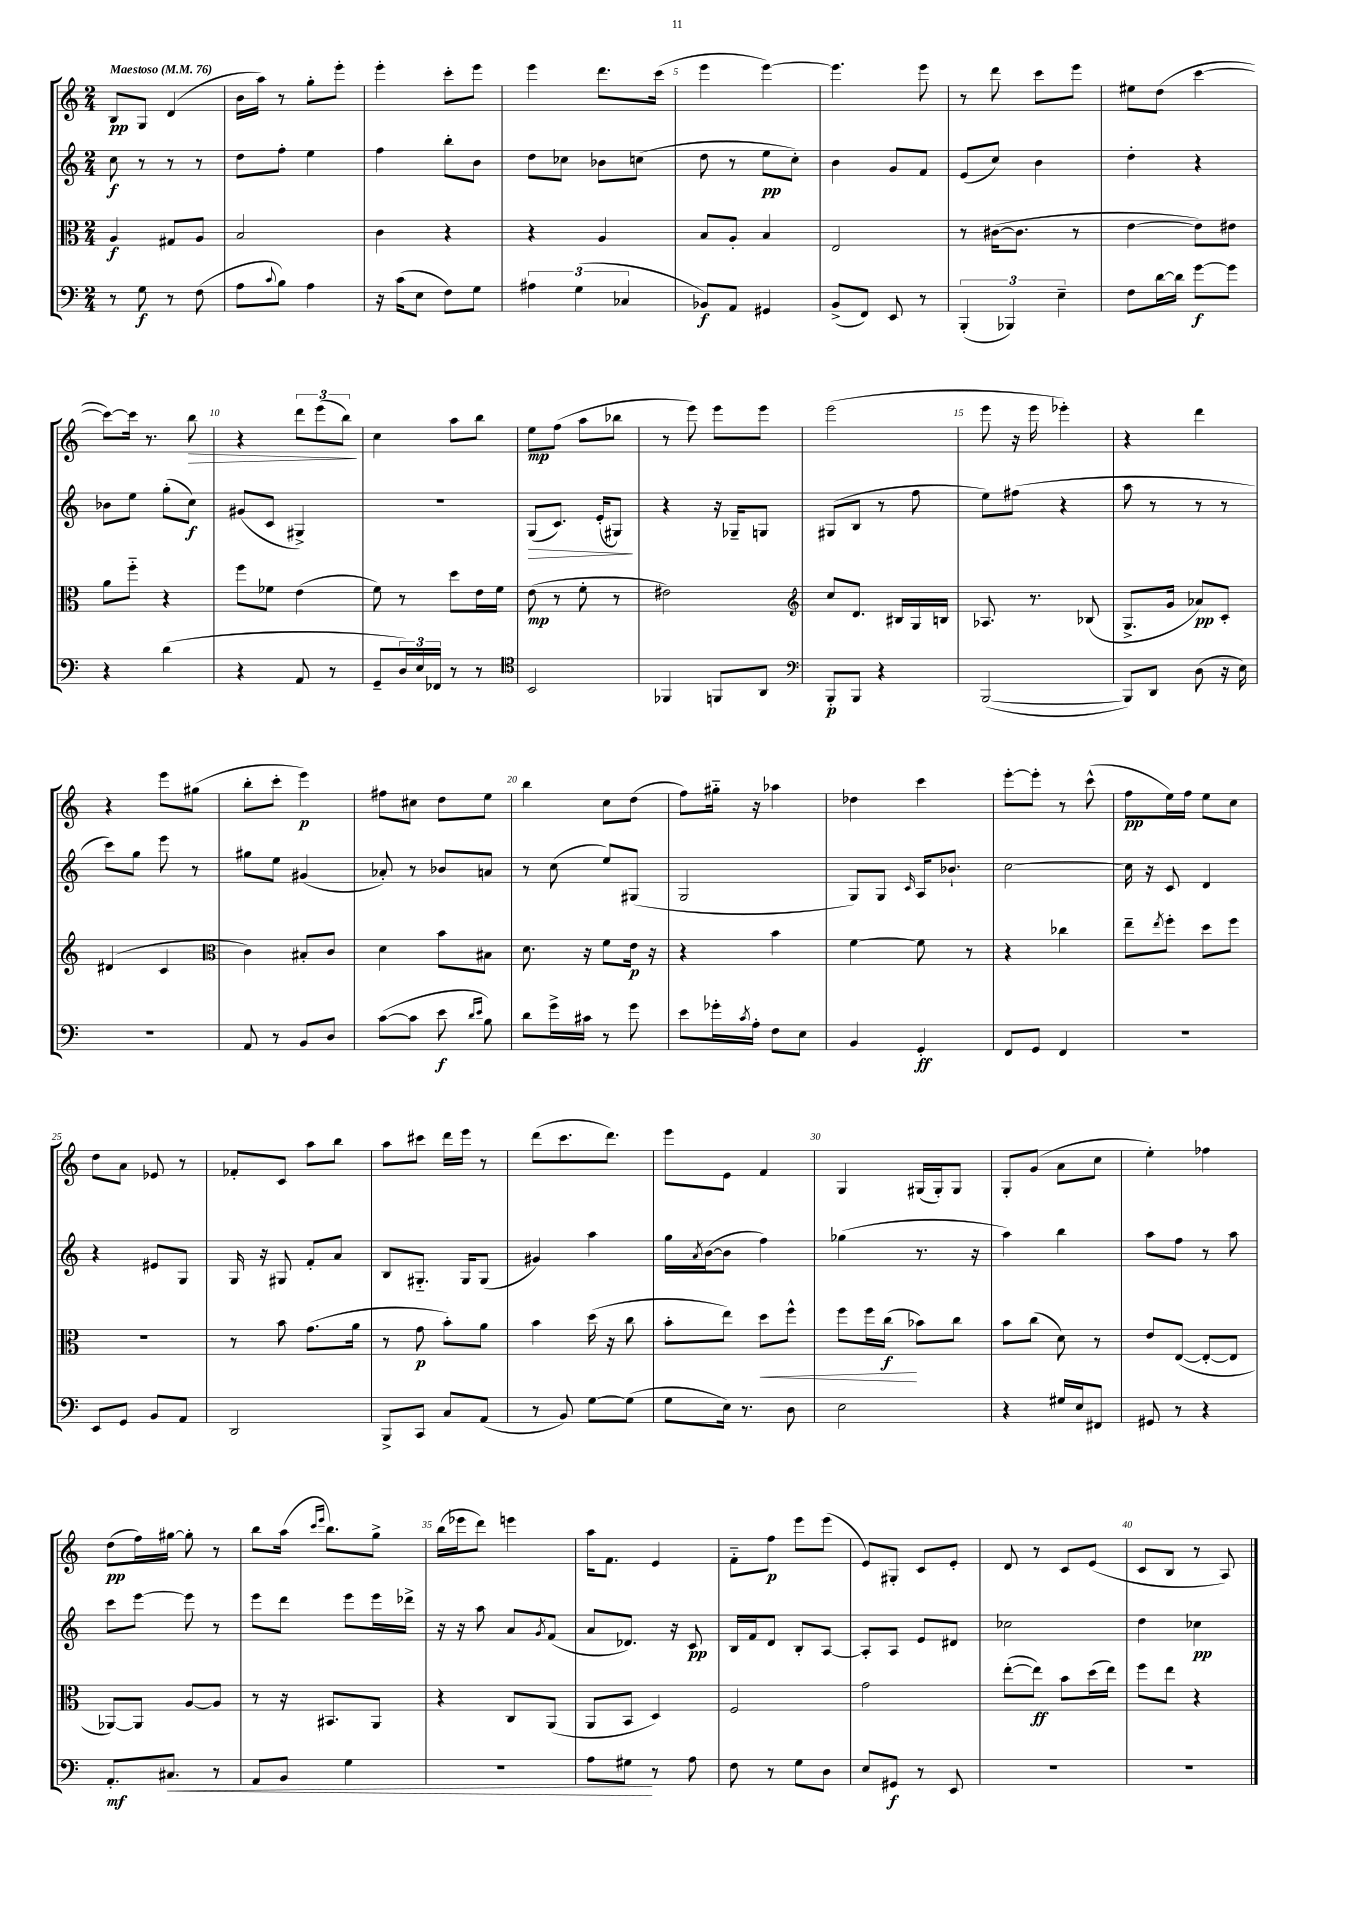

**kern	**dynam	**kern	**dynam	**kern	**dynam	**kern	**dynam
*part4	*part4	*part3	*part3	*part2	*part2	*part1	*part1
*staff4	*staff4	*staff3	*staff3	*staff2	*staff2	*staff1	*staff1
*clefF4	*	*clefC3	*	*clefG2	*	*clefG2	*
*k[]	*	*k[]	*	*k[]	*	*k[]	*
*M2/4	*	*M2/4	*	*M2/4	*	*M2/4	*
*MM76	*	*MM76	*	*MM76	*	*MM76	*
=1	=1	=1	=1	=1	=1	=1	=1
!	!	!	!	!	!	!LO:TX:a:B:t=Maestoso	!
8r	.	4A/	f	8cc\	f	8B/L	pp
8G\	f	.	.	8r	.	8G/J	.
8r	.	8G#X/L	.	8r	.	(4d/	.
(8F\	.	8A/J	.	8r	.	.	.
=2	=2	=2	=2	=2	=2	=2	=2
8A\L	.	2B/	.	8dd\L	.	16b\LL	.
.	.	.	.	.	.	16aa\JJ)	.
8qqc/	.	.	.	.	.	.	.
8B\J)	.	.	.	8ff'\J	.	8r	.
4A\	.	.	.	4ee\	.	8gg'\L	.
.	.	.	.	.	.	8eee'\J	.
=3	=3	=3	=3	=3	=3	=3	=3
16r	.	4c\	.	4ff\	.	4eee'\	.
(16c\KL	.	.	.	.	.	.	.
8E\J	.	.	.	.	.	.	.
8F\L)	.	4r	.	8bb'\L	.	8ccc'\L	.
8G\J	.	.	.	8b\J	.	8eee\J	.
=4	=4	=4	=4	=4	=4	=4	=4
6A#X\	.	4r	.	8dd\L	.	4eee\	.
.	.	.	.	8cc-X\J	.	.	.
(6G\	.	.	.	.	.	.	.
.	.	4A/	.	8b-X\L	.	8.ddd\L	.
6C-X/	.	.	.	.	.	.	.
.	.	.	.	(8ccn\J	.	.	.
.	.	.	.	.	.	(16ccc\Jk	.
=5	=5	=5	=5	=5	=5	=5	=5
8BB-X/L)	f	8B/L	.	8dd\	.	4eee\	.
8AA/J	.	8A'/J	.	8r	.	.	.
4GG#X/	.	4B/	.	8ee\L	pp	[4eee\)	.
.	.	.	.	8cc'\J)	.	.	.
=6	=6	=6	=6	=6	=6	=6	=6
(8BB^/L	.	2E/	.	4b\	.	4.eee\]	.
8FF/J)	.	.	.	.	.	.	.
8EE/	.	.	.	8g/L	.	.	.
8r	.	.	.	8f/J	.	8eee\	.
=7	=7	=7	=7	=7	=7	=7	=7
(6BBB'/	.	8r	.	(8e/L	.	8r	.
.	.	([16c#X\KL	.	8cc/J)	.	8ddd\	.
6BBB-X/)	.	.	.	.	.	.	.
.	.	8.c#\J]	.	.	.	.	.
.	.	.	.	4b\	.	8ccc\L	.
6E~\	.	.	.	.	.	.	.
.	.	8r	.	.	.	8eee\J	.
=8	=8	=8	=8	=8	=8	=8	=8
8F\L	.	[4e\	.	4dd'\	.	8ee#X\L	.
[16d\L	.	.	.	.	.	(8dd\J	.
16d\JJ]	.	.	.	.	.	.	.
[8g\L	f	8e\L])	.	4r	.	[4ccc\	.
8g\J]	.	8e#X\J	.	.	.	.	.
!!LO:LB:g=z
=9	=9	=9	=9	=9	=9	=9	=9
4r	.	8a\L	.	8b-X\L	.	8ccc\L_)	.
.	.	8ff\J	.	8ee\J	.	16ccc\Jk]	.
.	.	.	.	.	.	8.r	.
(4d\	.	4r	.	(8gg'\L	.	.	.
!	!	!	!	!	!	!	!LO:HP:b
.	.	.	.	8cc\J)	f	8bb\	>
=10	=10	=10	=10	=10	=10	=10	=10
4r	.	8ff\L	.	(8g#X/L	.	4r	.
.	.	8f-X\J	.	8c/J	.	.	.
8AA/	.	(4e\	.	4G#X^/)	.	12ddd\L	.
.	.	.	.	.	.	(12eee\	.
8r	.	.	.	.	.	.	.
.	.	.	.	.	.	12bb\J)	.
.	.	.	.	.	.	.	]
=11	=11	=11	=11	=11	=11	=11	=11
8GG~/L	.	8f\)	.	2r	.	4cc\	.
24D/L)	.	8r	.	.	.	.	.
24E/	.	.	.	.	.	.	.
24FF-X/JJ	.	.	.	.	.	.	.
8r	.	8dd\L	.	.	.	8aa\L	.
8r	.	16e\L	.	.	.	8bb\J	.
.	.	16f\JJ	.	.	.	.	.
=12	=12	=12	=12	=12	=12	=12	=12
*clefC4	*	*	*	*	*	*	*
!	!	!	!	!	!LO:HP:b	!	!
2BB/	.	(8e\	mp	(8G/L	>	8ee\L	mp
.	.	8r	.	8.c/J)	.	(8ff\J	.
.	.	8f'\	.	.	.	8aa\L	.
.	.	.	.	(16e'/KL	.	.	.
.	.	8r	.	8G#X/J)	.	8bb-X\J	.
.	.	.	.	.	]	.	.
=13	=13	=13	=13	=13	=13	=13	=13
4FF-X/	.	2e#X\)	.	4r	.	8r	.
.	.	.	.	.	.	8eee\)	.
8FFn/L	.	.	.	16r	.	8eee\L	.
.	.	.	.	16G-X~/KL	.	.	.
8AA/J	.	.	.	8Gn/J	.	8eee\J	.
=14	=14	=14	=14	=14	=14	=14	=14
*clefF4	*	*clefG2	*	*	*	*	*
8BBB'/L	p	8cc/L	.	(8G#X/L	.	(2eee\	.
8BBB/J	.	8.d/J	.	8B/J	.	.	.
4r	.	.	.	8r	.	.	.
.	.	16B#X/LL	.	.	.	.	.
.	.	16G/	.	8ff\	.	.	.
.	.	16Bn/JJ	.	.	.	.	.
=15	=15	=15	=15	=15	=15	=15	=15
([2BBB/	.	8.A-X/	.	8ee\L)	.	8eee\	.
.	.	.	.	(8ff#X\J	.	16r	.
.	.	8.r	.	.	.	16eee\	.
.	.	.	.	4r	.	4eee-X'\)	.
.	.	(8B-X/	.	.	.	.	.
=16	=16	=16	=16	=16	=16	=16	=16
8BBB/L])	.	8.G^/L	.	8aa\	.	4r	.
8DD/J	.	.	.	8r	.	.	.
.	.	16g/Jk	.	.	.	.	.
(8D\	.	8a-X/L)	pp	8r	.	4ddd\	.
16r	.	8c'/J	.	8r	.	.	.
16E\)	.	.	.	.	.	.	.
!!LO:LB:g=z
=17	=17	=17	=17	=17	=17	=17	=17
2r	.	(4d#X/	.	8ccc\L)	.	4r	.
.	.	.	.	8gg\J	.	.	.
.	.	4c/	.	8eee\	.	8eee\L	.
.	.	.	.	8r	.	(8gg#X\J	.
=18	=18	=18	=18	=18	=18	=18	=18
*	*	*clefC3	*	*	*	*	*
8AA/	.	4c\)	.	8gg#X\L	.	8bb'\L	.
8r	.	.	.	8ee\J	.	8ccc'\J	.
8BB/L	.	8B#X'/L	.	(4g#X/	.	4eee\)	p
8D/J	.	8c/J	.	.	.	.	.
=19	=19	=19	=19	=19	=19	=19	=19
([8c\L	.	4d\	.	8a-X'/)	.	8ff#X\L	.
8c\J]	.	.	.	8r	.	8cc#X\J	.
8e\	f	8b\L	.	8b-X/L	.	8dd\L	.
16qqd/LL	.	.	.	.	.	.	.
16qqe/JJ	.	.	.	.	.	.	.
8B\)	.	8B#X\J	.	8an/J	.	8ee\J	.
=20	=20	=20	=20	=20	=20	=20	=20
8d\L	.	8.d\	.	8r	.	4bb\	.
16g^\L	.	.	.	(8cc\	.	.	.
16c#X\JJ	.	16r	.	.	.	.	.
8r	.	8f\L	.	8ee/L)	.	8cc\L	.
8g\	.	16e\Jk	p	(8G#X/J	.	(8dd\J	.
.	.	16r	.	.	.	.	.
=21	=21	=21	=21	=21	=21	=21	=21
8e\L	.	4r	.	2G/	.	8ff\L)	.
16g-X'\L	.	.	.	.	.	16gg#X\Jk	.
8qc/	.	.	.	.	.	.	.
16A'\JJ	.	.	.	.	.	16r	.
8F\L	.	4b\	.	.	.	4aa-X\	.
8E\J	.	.	.	.	.	.	.
=22	=22	=22	=22	=22	=22	=22	=22
4BB/	.	[4f\	.	8G/L)	.	4dd-X\	.
.	.	.	.	8G/J	.	.	.
.	.	.	.	16qqc/	.	.	.
4GG'/	ff	8f\]	.	16A/KL	.	4ccc\	.
.	.	.	.	8.b-X`/J	.	.	.
.	.	8r	.	.	.	.	.
=23	=23	=23	=23	=23	=23	=23	=23
8FF/L	.	4r	.	[2cc\	.	[8eee'\L	.
8GG/J	.	.	.	.	.	8eee'\J]	.
4FF/	.	4cc-X\	.	.	.	8r	.
.	.	.	.	.	.	(8ccc^^\	.
=24	=24	=24	=24	=24	=24	=24	=24
2r	.	8ee~\L	.	16cc\]	.	8ff\L	pp
.	.	.	.	16r	.	.	.
.	.	8qee/	.	.	.	.	.
.	.	8ff'\J	.	8c/	.	16ee\L)	.
.	.	.	.	.	.	16ff\JJ	.
.	.	8dd\L	.	4d/	.	8ee\L	.
.	.	8ff\J	.	.	.	8cc\J	.
!!LO:LB:g=z
=25	=25	=25	=25	=25	=25	=25	=25
8EE/L	.	2r	.	4r	.	8dd\L	.
8GG/J	.	.	.	.	.	8a\J	.
8BB/L	.	.	.	8e#X/L	.	8e-X/	.
8AA/J	.	.	.	8G/J	.	8r	.
=26	=26	=26	=26	=26	=26	=26	=26
2DD/	.	8r	.	16G/	.	8f-X'/L	.
.	.	.	.	16r	.	.	.
.	.	8b\	.	8G#X/	.	8c/J	.
.	.	(8.g\L	.	8f'/L	.	8aa\L	.
.	.	.	.	8a/J	.	8bb\J	.
.	.	16a\Jk	.	.	.	.	.
=27	=27	=27	=27	=27	=27	=27	=27
8BBB^/L	.	8r	.	8B/L	.	8aa\L	.
8CC/J	.	8g\	p	8.G#X/J	.	8ccc#X\J	.
8C/L	.	8b'\L)	.	.	.	16ddd\LL	.
.	.	.	.	16G#/KL	.	16eee\JJ	.
(8AA/J	.	8a\J	.	(8G#/J	.	8r	.
=28	=28	=28	=28	=28	=28	=28	=28
8r	.	4b\	.	4g#X/)	.	(8ddd\L	.
8BB/)	.	.	.	.	.	8.ccc\	.
[8G\L	.	(16dd\	.	4aa\	.	.	.
.	.	16r	.	.	.	8.ddd\J)	.
(8G\J]	.	8cc\	.	.	.	.	.
=29	=29	=29	=29	=29	=29	=29	=29
8G\L	.	8b'\L	.	16gg\LL	.	8eee\L	.
.	.	.	.	8qa/	.	.	.
.	.	.	.	([16b\J	.	.	.
16E\Jk)	.	8ee\J)	.	8b\J]	.	8e\J	.
8.r	.	.	.	.	.	.	.
!	!	!	!LO:HP:b	!	!	!	!
.	.	8dd\L	<	4ff\)	.	4f/	.
8D\	.	8ff^^\J	.	.	.	.	.
=30	=30	=30	=30	=30	=30	=30	=30
2E\	.	8ff\L	.	(4gg-X\	.	4G/	.
.	.	16ff\L	.	.	.	.	.
.	.	(16cc\JJ	f	.	.	.	.
.	.	8b-X\L)	[	8.r	.	(16G#X/LL	.
.	.	.	.	.	.	16G#'/J)	.
.	.	8cc\J	.	.	.	8G#/J	.
.	.	.	.	16r	.	.	.
=31	=31	=31	=31	=31	=31	=31	=31
4r	.	8b\L	.	4aa\)	.	8G'/L	.
.	.	(8cc\J	.	.	.	(8g/J	.
16G#X/LL	.	8d\)	.	4bb\	.	8a\L	.
16E/J	.	.	.	.	.	.	.
8FF#X/J	.	8r	.	.	.	8cc\J	.
=32	=32	=32	=32	=32	=32	=32	=32
8GG#X/	.	8e/L	.	8aa\L	.	4ee'\)	.
8r	.	([8E/J	.	8ff\J	.	.	.
4r	.	8E'/L_	.	8r	.	4ff-X\	.
.	.	8E/J]	.	8aa\	.	.	.
!!LO:LB:g=z
=33	=33	=33	=33	=33	=33	=33	=33
8.AA'/L	mf	[8AA-X/L)	.	8ccc\L	.	(8dd\L	pp
.	.	8AA-/J]	.	[8eee\J	.	16ff\L)	.
!	!LO:HP:b	!	!	!	!	!	!
8.C#X/J	<	.	.	.	.	[16gg#X\JJ	.
.	.	[8A/L	.	8eee\]	.	8gg#'\]	.
8r	.	8A/J]	.	8r	.	8r	.
=34	=34	=34	=34	=34	=34	=34	=34
8AA/L	.	8r	.	8eee\L	.	8bb\L	.
8BB/J	.	16r	.	8ddd\J	.	(16aa\Jk	.
.	.	.	.	.	.	16qqccc/LL	.
.	.	.	.	.	.	16qqeee/JJ	.
.	.	8.BB#X/L	.	.	.	8.bb\L)	.
4G\	.	.	.	8eee\L	.	.	.
.	.	8AA/J	.	16eee\L	.	8gg^\J	.
.	.	.	.	16ddd-X^\JJ	.	.	.
=35	=35	=35	=35	=35	=35	=35	=35
2r	.	4r	.	16r	.	(16bb\LL	.
.	.	.	.	16r	.	16eee-X\J	.
.	.	.	.	8aa\	.	8ddd\J)	.
.	.	8C/L	.	8a/L	.	4eeen\	.
.	.	.	.	8qg/	.	.	.
.	.	(8AA/J	.	(8f/J	.	.	.
=36	=36	=36	=36	=36	=36	=36	=36
8A\L	.	8AA/L	.	8a/L	.	16aa\KL	.
.	.	.	.	.	.	8.f\J	.
8G#X\J	.	8BB/J	.	8.d-X/J)	.	.	.
8r	[	4D/)	.	.	.	4e/	.
.	.	.	.	16r	.	.	.
8A\	.	.	.	8c/	pp	.	.
=37	=37	=37	=37	=37	=37	=37	=37
8F\	.	2F/	.	16B/LL	.	8f\L	.
.	.	.	.	16f/J	.	.	.
8r	.	.	.	8d/J	.	8ff\J	p
8G\L	.	.	.	8B'/L	.	8eee\L	.
8D\J	.	.	.	[8A/J	.	(8eee\J	.
=38	=38	=38	=38	=38	=38	=38	=38
8E/L	.	2g\	.	8A'/L]	.	8e/L)	.
8GG#X/J	f	.	.	8A/J	.	8G#X'/J	.
8r	.	.	.	8e/L	.	8c/L	.
8EE/	.	.	.	8d#X/J	.	8e'/J	.
=39	=39	=39	=39	=39	=39	=39	=39
2r	.	([8ee'\L	.	2cc-X\	.	8d/	.
.	.	8ee\J])	ff	.	.	8r	.
.	.	8b\L	.	.	.	8c/L	.
.	.	(16dd\L	.	.	.	(8e/J	.
.	.	16ee\JJ)	.	.	.	.	.
=40	=40	=40	=40	=40	=40	=40	=40
2r	.	8ff\L	.	4dd\	.	8c/L	.
.	.	8ee\J	.	.	.	8B/J	.
.	.	4r	.	4cc-X\	pp	8r	.
.	.	.	.	.	.	8A/)	.
==	==	==	==	==	==	==	==
*-	*-	*-	*-	*-	*-	*-	*-
